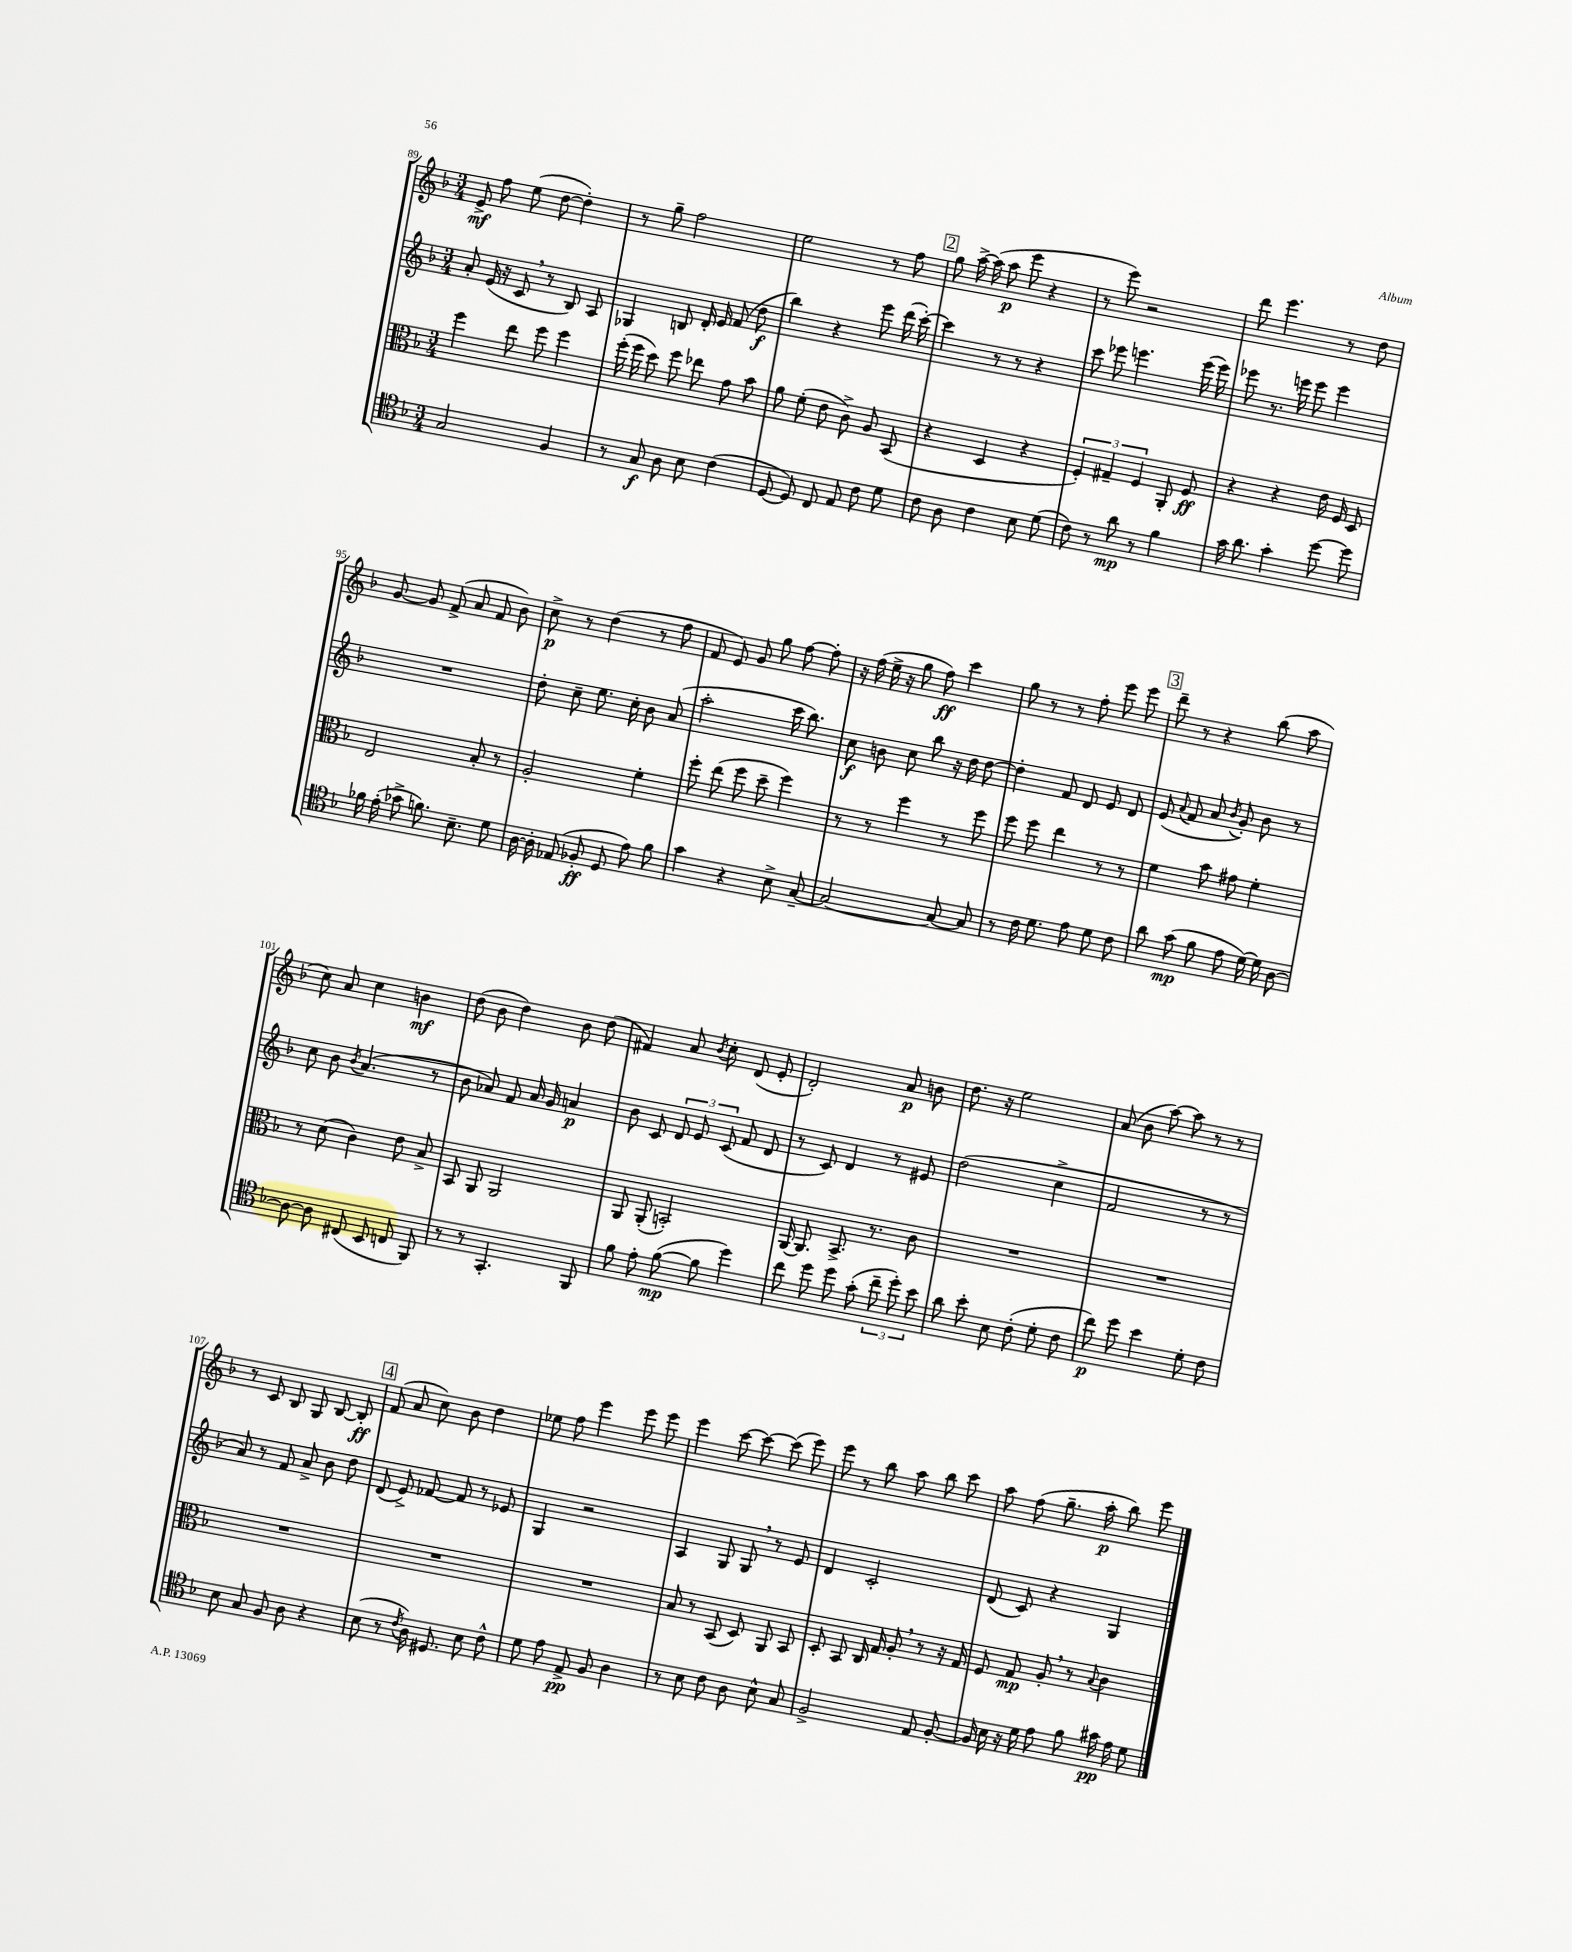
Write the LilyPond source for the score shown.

<<
\new StaffGroup <<
\new Staff = "s0" {
    \clef treble \key f \major \numericTimeSignature \time 3/4
    \autoBeamOff e'8->\mf f''8 e''8( d''8~ d''4-.) |
    r8 g''8-- f''2 |
    e''2 r8 f''8 |
    \mark \markup { \box "2" } g''8 a''16~-> a''16( a''8\p e'''8 r4 |
    r8 e'''8) r2 |
    d'''8 e'''4. r8 d''8 |
    g'8~ g'8 f'8->( a'8 f'8 bes'8) |
    c''8->\p r8 d''4( r8 f''8 |
    f'8 e'8) g'8 g''8 f''8~ f''8-. |
    r16 f''16( e''16-> r16 g''8 f''8\ff) c'''4 |
    g''8 r8 r8 f''8-. e'''8 e'''8 |
    \mark \markup { \box "3" } d'''8-- r8 r4 bes''8( a''8 |
    c''8) a'8 c''4 b'4\mf |
    d''8( bes'8 d''4) bes'8 d''8( |
    fis'4) a'8 \acciaccatura { bes'8 } c''8-. d'8( e'8-. |
    d'2-.) a'8\p b'8 |
    d''8. r16 e''2 |
    a'8( bes'8 a''8~) a''8 r8 r8 |
    r8 c'8 bes8 g8 bes8~ bes8-.\ff |
    \mark \markup { \box "4" } f'8( a'8 c''8) bes'8 d''4 |
    ees''8 f''8 e'''4 e'''8 e'''8 |
    e'''4 c'''8~ c'''8~ c'''8( e'''8) |
    e'''8 r8 bes''8 a''8 bes''8 c'''8 |
    a''8 f''8( g''8.-- a''16-.\p bes''8) e'''8 \bar "|." |
}
\new Staff = "s1" {
    \clef treble \key f \major \numericTimeSignature \time 3/4
    \autoBeamOff a'8-. e'16( r16 c'8 \breathe r8 bes8) a8 |
    ges4 b8 d'16-. e'16 f'8( d''8\f |
    bes''4) r4 e'''8 d'''16( c'''16~-.) |
    \mark \markup { \box "2" } c'''4 r8 r8 r4 |
    c'''8 ees'''8 e'''4. e'''16( e'''16) |
    ees'''8 r8. e'''16 e'''8 e'''4 |
    R2. |
    d''8-. c''8-- e''8. c''16-. bes'8 a'8( |
    a''2-. c'''16 bes''8.) |
    c''8\f b'8 c''8 bes''8 r16 d''16 d''8~ |
    d''4-. f'8 d'8 e'8 d'8 |
    \mark \markup { \box "3" } e'8( \appoggiatura { a'8 } f'8 a'8 \acciaccatura { bes'8 } g'8-.) bes'8 r8 |
    c''8 bes'8 \acciaccatura { bes'8 } a'4.( r8 |
    bes'8 aes'8) f'8 aes'16 g'16 a'4\p |
    bes'8 c'8 \tuplet 3/2 { d'8 e'8 c'8( } f'8 d'8 |
    r8 c'8) d'4 r8 eis'8 |
    d''2( c''4-> |
    f'2 r8 r8 |
    a'8) r8 f'8 a'8-> bes'8 d''8 |
    \mark \markup { \box "4" } d'8( e'8->) fes'8~ fes'8 r8 ees'8 |
    g4 r2 |
    a4 g8 g8 \breathe r8 e'8 |
    d'4 c'2-. |
    d'8( c'8) r4 g4 \bar "|." |
}
\new Staff = "s2" {
    \clef alto \key f \major \numericTimeSignature \time 3/4
    \autoBeamOff f''4 e''8 f''8 f''4 |
    f''16-.( f''16 d''8) f''8 ees''8 g'8 bes'8 |
    a'8 f'8-.( e'8 c'8->) a8 bes,8( |
    \mark \markup { \box "2" } r4 d4 r4 |
    \tuplet 3/2 { f4-.) gis4-- f4 } a,8-. f8\ff |
    r4 r4 e'16 f16 d8 |
    e2 bes8-. r8 |
    a2-. f'4-. |
    f''8-. e''8( f''8 d''8-- f''4) |
    r8 r8 f''4 r8 f''8 |
    f''8 f''8 e''4 r8 r8 |
    \mark \markup { \box "3" } f'4 bes'8 gis'8 f'4-. |
    r8 d'8( c'4) e'8 bes8-> |
    bes,8 a,8 a,2 |
    a,8 a,8-.( b,2-.) |
    a,16~ a,8. bes,8.-> r8. c'8 |
    R2. |
    R2. |
    R2. |
    \mark \markup { \box "4" } R2. |
    R2. |
    bes8 r8 bes,8( d8) a,8 bes,8 |
    d8-. bes,8 c16 g16 a8-. \breathe r8 r16 g16 |
    f8 g8\mp a8-. \breathe r8 \appoggiatura { bes8 } c'4 \bar "|." |
}
\new Staff = "s3" {
    \clef tenor \key f \major \numericTimeSignature \time 3/4
    \autoBeamOff g2 f4 |
    r8 g8\f a8 bes8 c'4( |
    d8~ d8) c8 e8 c'8 d'8 |
    \mark \markup { \box "2" } c'8 a8 c'4 bes8 d'8( |
    c'8) r8 a'8\mp r8 f'4 |
    g'16 a'8. g'4-. d''8~ d''8 |
    fes'16 e'16-.( ges'8-> f'8.) bes8.-- d'8 |
    a16~ a16-. ees8( fes8-.\ff d8 e'8) f'8 |
    g'4 r4 bes8-> g8~-- |
    g2~ g8~ g8 |
    r8 c'16 d'8. e'8 d'8 c'8 |
    \mark \markup { \box "3" } a'8 g'8\mp( f'8 e'8 d'16~) d'16 a8~ |
    a8~ a8 cis8( bes,8 c8 f,8) |
    r8 r8 g,4.-. f,8 |
    f'8 e'8-. f'8~\mp( f'8 d''4) |
    c''8 d''8 d''8 g'8-.( \tuplet 3/2 { c''8-- d''8-.) bes'8 } |
    a'8 bes'8-. bes8 c'8-.( d'8-. c'8 |
    c''8\p) d''8 bes'4 d'8-. c'8 |
    bes8 g8 f8 a8 r4 |
    \mark \markup { \box "4" } bes8( r8 \acciaccatura { c'8 } a16) dis8. bes8 c'8-^ |
    d'8 e'8 e8->\pp f8 a4 |
    r8 bes8 c'8 a8 bes8-^ g8 |
    f2-> e8 f8~-. |
    f16 bes16 r16 d'16 e'8 f'8 gis'16\pp e'16 d'8 \bar "|." |
}
>>
>>
\layout { \context { \Score currentBarNumber = #89 } }
